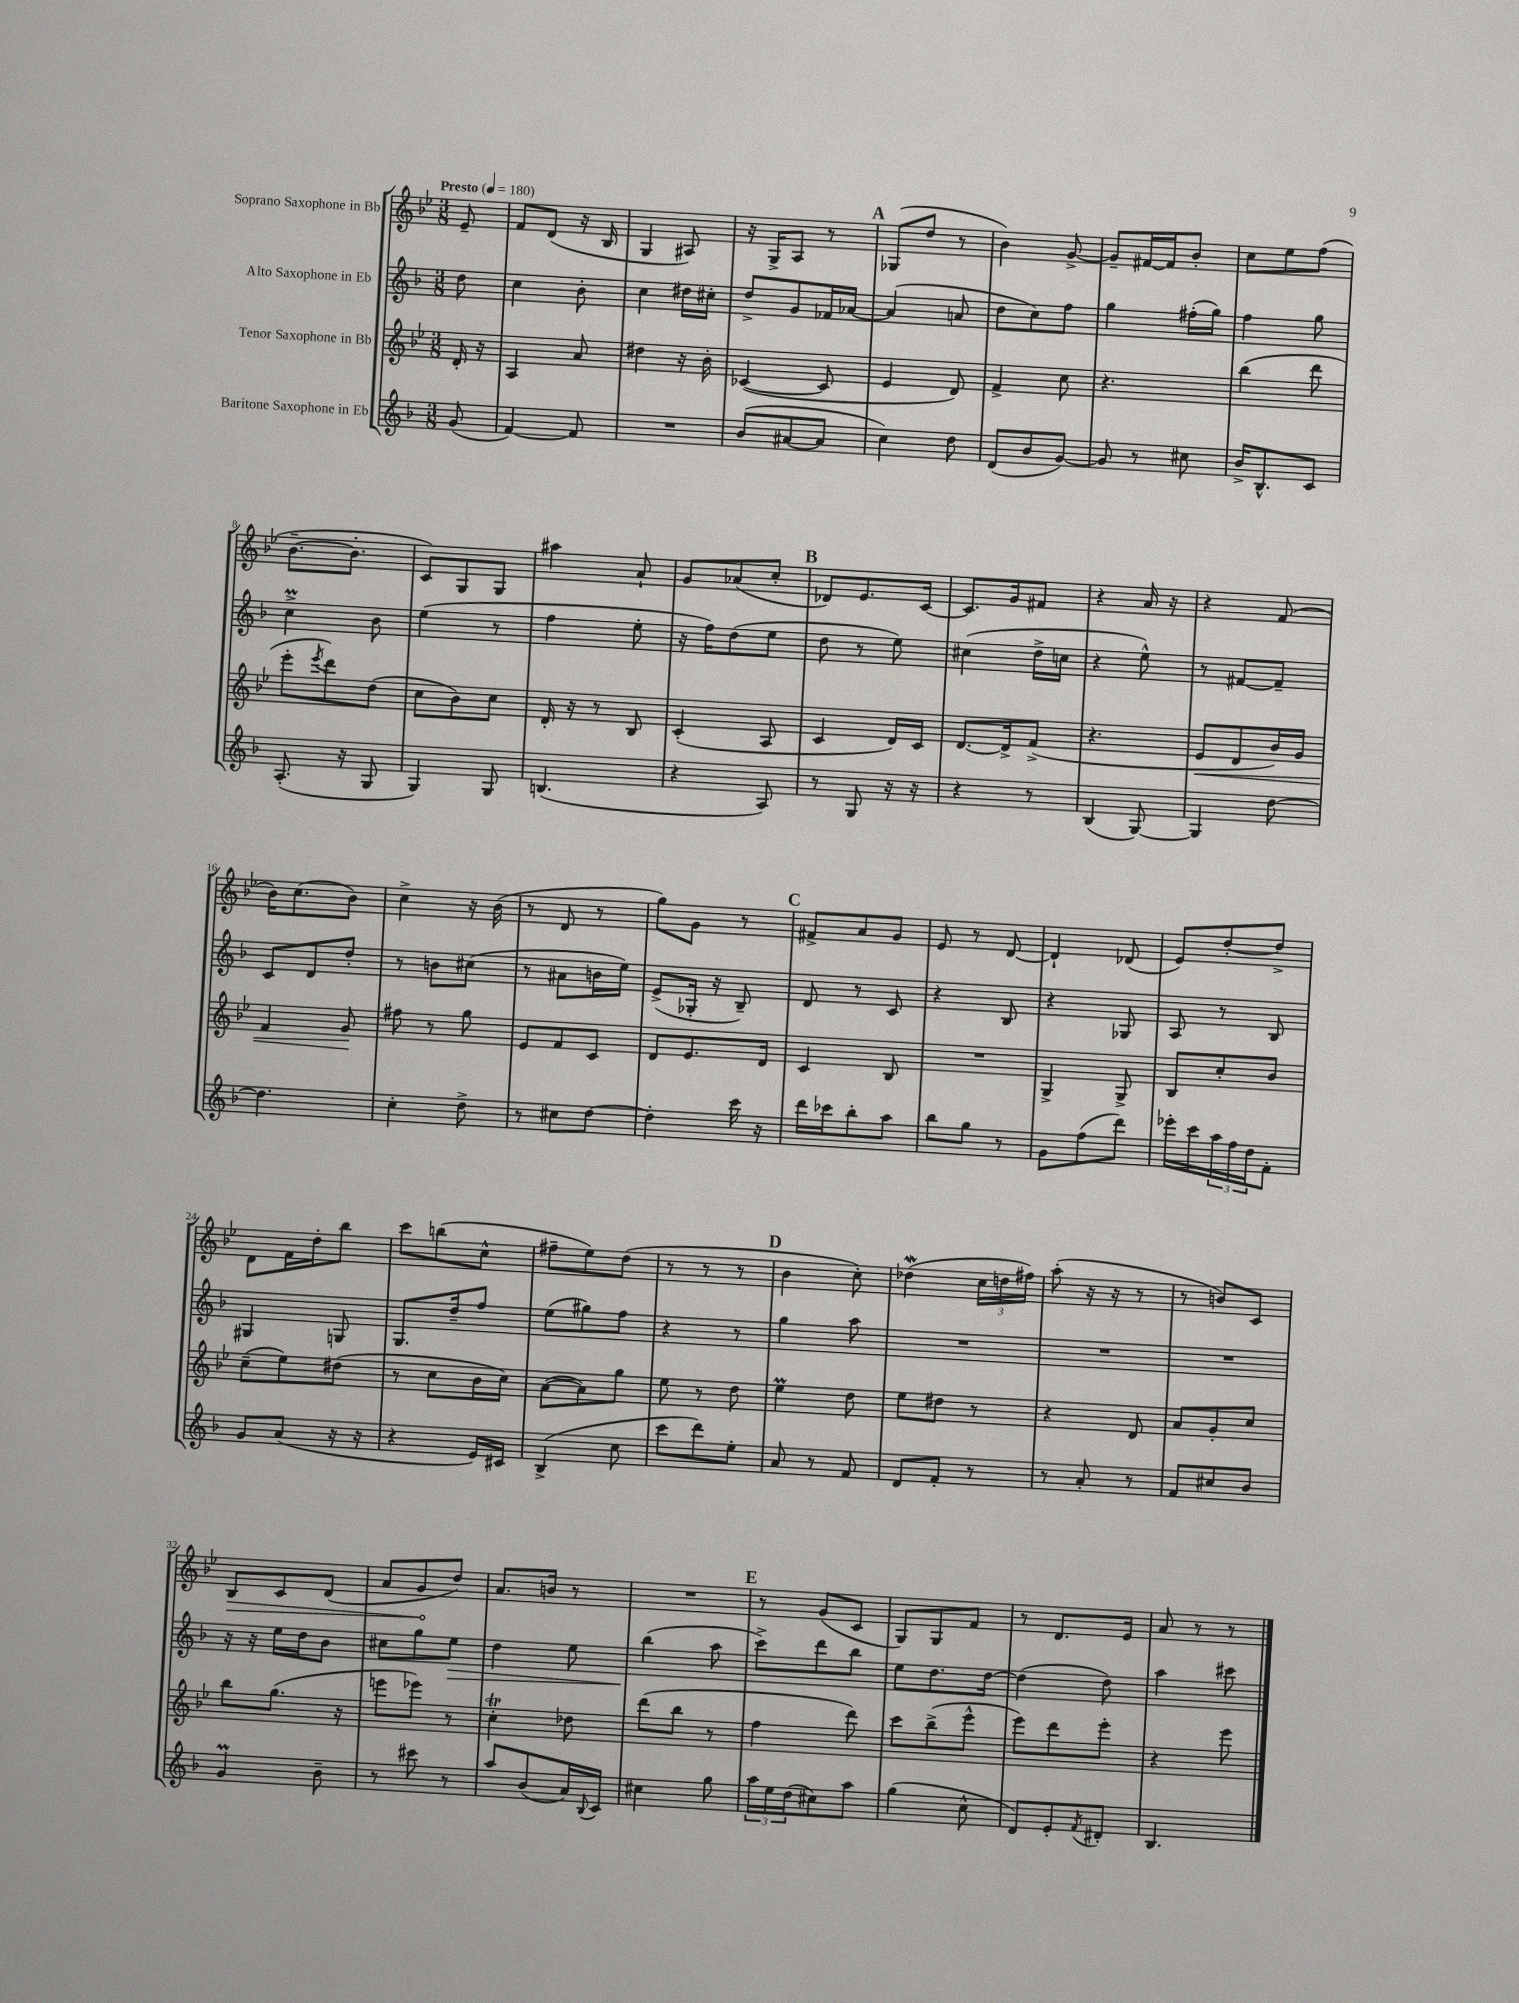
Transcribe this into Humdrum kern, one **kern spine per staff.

**kern	**kern	**kern	**kern
*staff4	*staff3	*staff2	*staff1
*clefG2	*clefG2	*clefG2	*clefG2
*k[b-]	*k[b-e-]	*k[b-]	*k[b-e-]
*M3/8	*M3/8	*M3/8	*M3/8
*MM180	*MM180	*MM180	*MM180
(8g/	16d'/	8dd\	8e-~/
.	16r	.	.
=	=	=	=
[4f/)	4A/	4cc\	8f/L
.	.	.	(8d/J
8f/]	8a/	8b-'\	16r
.	.	.	16B-/
=	=	=	=
4.r	4dd#\	4cc\	4G/
.	16r	16dd#\LL	8A#/)
.	16b-'\	16cc#'\JJ	.
=	=	=	=
(8b-/L	([4c-/	8dd^/L	16r
.	.	.	16G^/LK
[8a#/	.	8g/	8A/J
8a#/]J	8c-/]	16f-/L	8r
.	.	[16a-/JJ	.
=	=	=	=
4cc\)	4e-/	(4a-/]	(8G-/L
.	.	.	8dd/J
8dd\	8d/)	8a/	8r
=	=	=	=
(8d/L	4f^/	8dd\L	4b-\)
8b-/	.	8cc\)	.
[8g/J)	8cc\	8ff\J	[8g^/
=	=	=	=
8g/]	4.r	4gg\	8g~/]L
8r	.	.	[16f#/L
.	.	.	16f#/]J
8cc#\	.	(16ff#'\LL	8b-'/J
.	.	16gg\JJ)	.
=	=	=	=
16b-^/LK	(4bb-\	4ff\	8cc\L
8.B-^^/	.	.	.
.	.	.	8ee-\
8c/J	8ddd\	8gg\	(8ff\J
=	=	=	=
(8.A'/	8eee-'\L	4cc^\	[8.b-~\L
.	8qeee-/	.	.
.	8ddd\)	.	.
16r	.	.	8.b-'\]J
8G/	(8dd\J	8b-\	.
=	=	=	=
4G/)	8cc\L	(4ee\	8c/L)
.	8b-\)	.	8G/
8G/	8cc\J	8r	8G/J
=	=	=	=
(4.B/	16d'/	4ff\	4aa#\
.	16r	.	.
.	8r	.	.
.	8B-/	8ee'\	8a`/
=	=	=	=
4r	(4c'/	16r	8g/L
.	.	16ff\LK)	.
.	.	(8dd\	(8a-/
8A/)	8A/	8ee\J	8cc'/J
=	=	=	=
8r	4c/	8dd\	8d-/L)
8G/	.	8r	8.e-/
16r	16d/LL)	8ee\)	.
16r	16c/JJ	.	[16c/Jk
=	=	=	=
4r	[8.d/L	(4cc#\	8.c/]L
.	16d^/]k	.	16g/k
8r	(8f^/J	16dd^\LL	8f#/J
.	.	16cc\JJ	.
=	=	=	=
(4B-/	4.r	4r	4r
[8G/)	.	8ee^^\)	16a/
.	.	.	16r
=	=	=	=
4G/]	8e-/L	8r	4r
.	8d/	[8f#/L	.
[8dd\	16b-/L)	8f#~/]J	(8f/
.	16g/JJ	.	.
=	=	=	=
4.dd\]	4f/	8c/L	16b-\LK)
.	.	.	(8.cc\
.	.	8d/	.
.	8g/	8dd'/J	8b-\J)
=	=	=	=
4cc'\	8ff#\	8r	4cc^\
.	8r	8b\L	.
8dd^\	8gg\	(8cc#\J	16r
.	.	.	(16b-\
=	=	=	=
8r	8e-/L	8r	8r
8cc#\L	8f/	8a#\L	8d/
[8dd\J	8c/J	16b\L	8r
.	.	16ee\JJ)	.
=	=	=	=
4dd'\]	8d/L	(8e^/L	8gg\L)
.	8.e-/	16G-'/Jk	8g\J
.	.	16r	.
16ccc\	.	8B-~/)	8r
16r	16d/Jk	.	.
=	=	=	=
16ddd\LL	4c/	8d/	8f#^/L
16ccc-\J	.	.	.
8bb-'\	.	8r	8a/
8aa\J	8B-/	8c/	8g/J
=	=	=	=
8bb-\L	4.r	4r	8e-/
8gg\J	.	.	8r
8r	.	8B-/	[8d/
=	=	=	=
8g\L	4G^/	4r	4d`/]
(8ff\	.	.	.
8ddd\J)	8G^/	8G-/	(8d-/
=	=	=	=
16eee-'\LL	8B-/L	8A/	8e-/L)
16ccc\	.	.	.
24aa\	8cc'/	8r	[8dd'/
24ff\	.	.	.
24dd\J	.	.	.
8f'\J	8b-/J	8B-/	8dd^/]J
=	=	=	=
8g/L	(8cc~\L	4G#/	8d\L
(8a/J	8ee-\)	.	16f\L
.	.	.	16dd'\J
16r	(8dd#\J	8G/	8bb-\J
16r	.	.	.
=	=	=	=
4r	8r	8.G/L	8ccc\L
.	8cc\L	.	(8bb\
.	.	16dd~/k	.
16e/LL)	16b-\L	8ff/J	8cc^^\J
16c#/JJ	16cc\JJ)	.	.
=	=	=	=
(4B-^/	([8a\L	(8ee\L	8ff#~\L
.	8a\])	8gg#\)	8ee-\)
8cc\	8gg\J	8ff\J	(8dd\J
=	=	=	=
8ccc\L	8ee-\	4r	8r
8ddd\)	8r	.	8r
8ee'\J	8dd\	8r	8r
=	=	=	=
8a/	4ee-\	4gg\	4b-\
8r	.	.	.
8f/	8dd\	8aa\	8cc'\)
=	=	=	=
8d/L	8ee-\L	4.r	(4dd-\
8f'/J	8dd#\J	.	.
8r	8r	.	24cc\LL
.	.	.	24dd\
.	.	.	24ff#\JJ)
=	=	=	=
8r	4r	4.r	(8aa'\
8a'/	.	.	16r
.	.	.	16r
8r	8d/	.	8r
=	=	=	=
8f/L	8a/L	4.r	8r
8cc#/	8g'/	.	8b/L)
8b-/J	8cc/J	.	8c/J
=	=	=	=
4g/	8bb-\L	16r	8B-/L
.	.	16r	.
.	(8.gg\J	16ee\LL	8c/
.	.	16dd\J	.
8b-~\	.	8b-\J	(8d/J
.	16r	.	.
=	=	=	=
8r	8eee\L	8cc#\L	8a/L
8ccc#\	8eee-\J)	8gg\	8g/
8r	8r	8ee\J	8dd/J)
=	=	=	=
8aa/L	4cc'\	4dd\	8.a/L
(8b-/	.	.	.
.	.	.	16b/Jk
16a/L)	8dd-\	8ee\	8r
8qqB-/	.	.	.
16c/JJ	.	.	.
=	=	=	=
4cc#\	(8ddd\L	(4bb-\	4.r
.	8bb-\J	.	.
8gg\	8r	8aa\	.
=	=	=	=
24aa\LL	4ff\	8ccc^\L)	8r
24ee\	.	.	.
(24dd\J	.	.	.
8cc#\)	.	8ddd\	(8g/L
8aa\J	8ddd\)	8bb-\J	8c/J
=	=	=	=
(4gg\	8ccc\L	8ee\L	8G/L)
.	(8bb-^\	8.dd\	8G/
8cc^^\	8eee-^^\J	.	8f/J
.	.	[16dd\Jk	.
=	=	=	=
8d/L)	8eee-\L)	(4dd\]	8r
8e'/	8ddd\	.	8.d/L
8qf/	.	.	.
8d#'/J	8eee-'\J	8dd\)	.
.	.	.	16e-/Jk
=	=	=	=
4.B-/	4r	4aa\	8a/
.	.	.	8r
.	8eee-\	8ccc#\	8r
==	==	==	==
*-	*-	*-	*-
